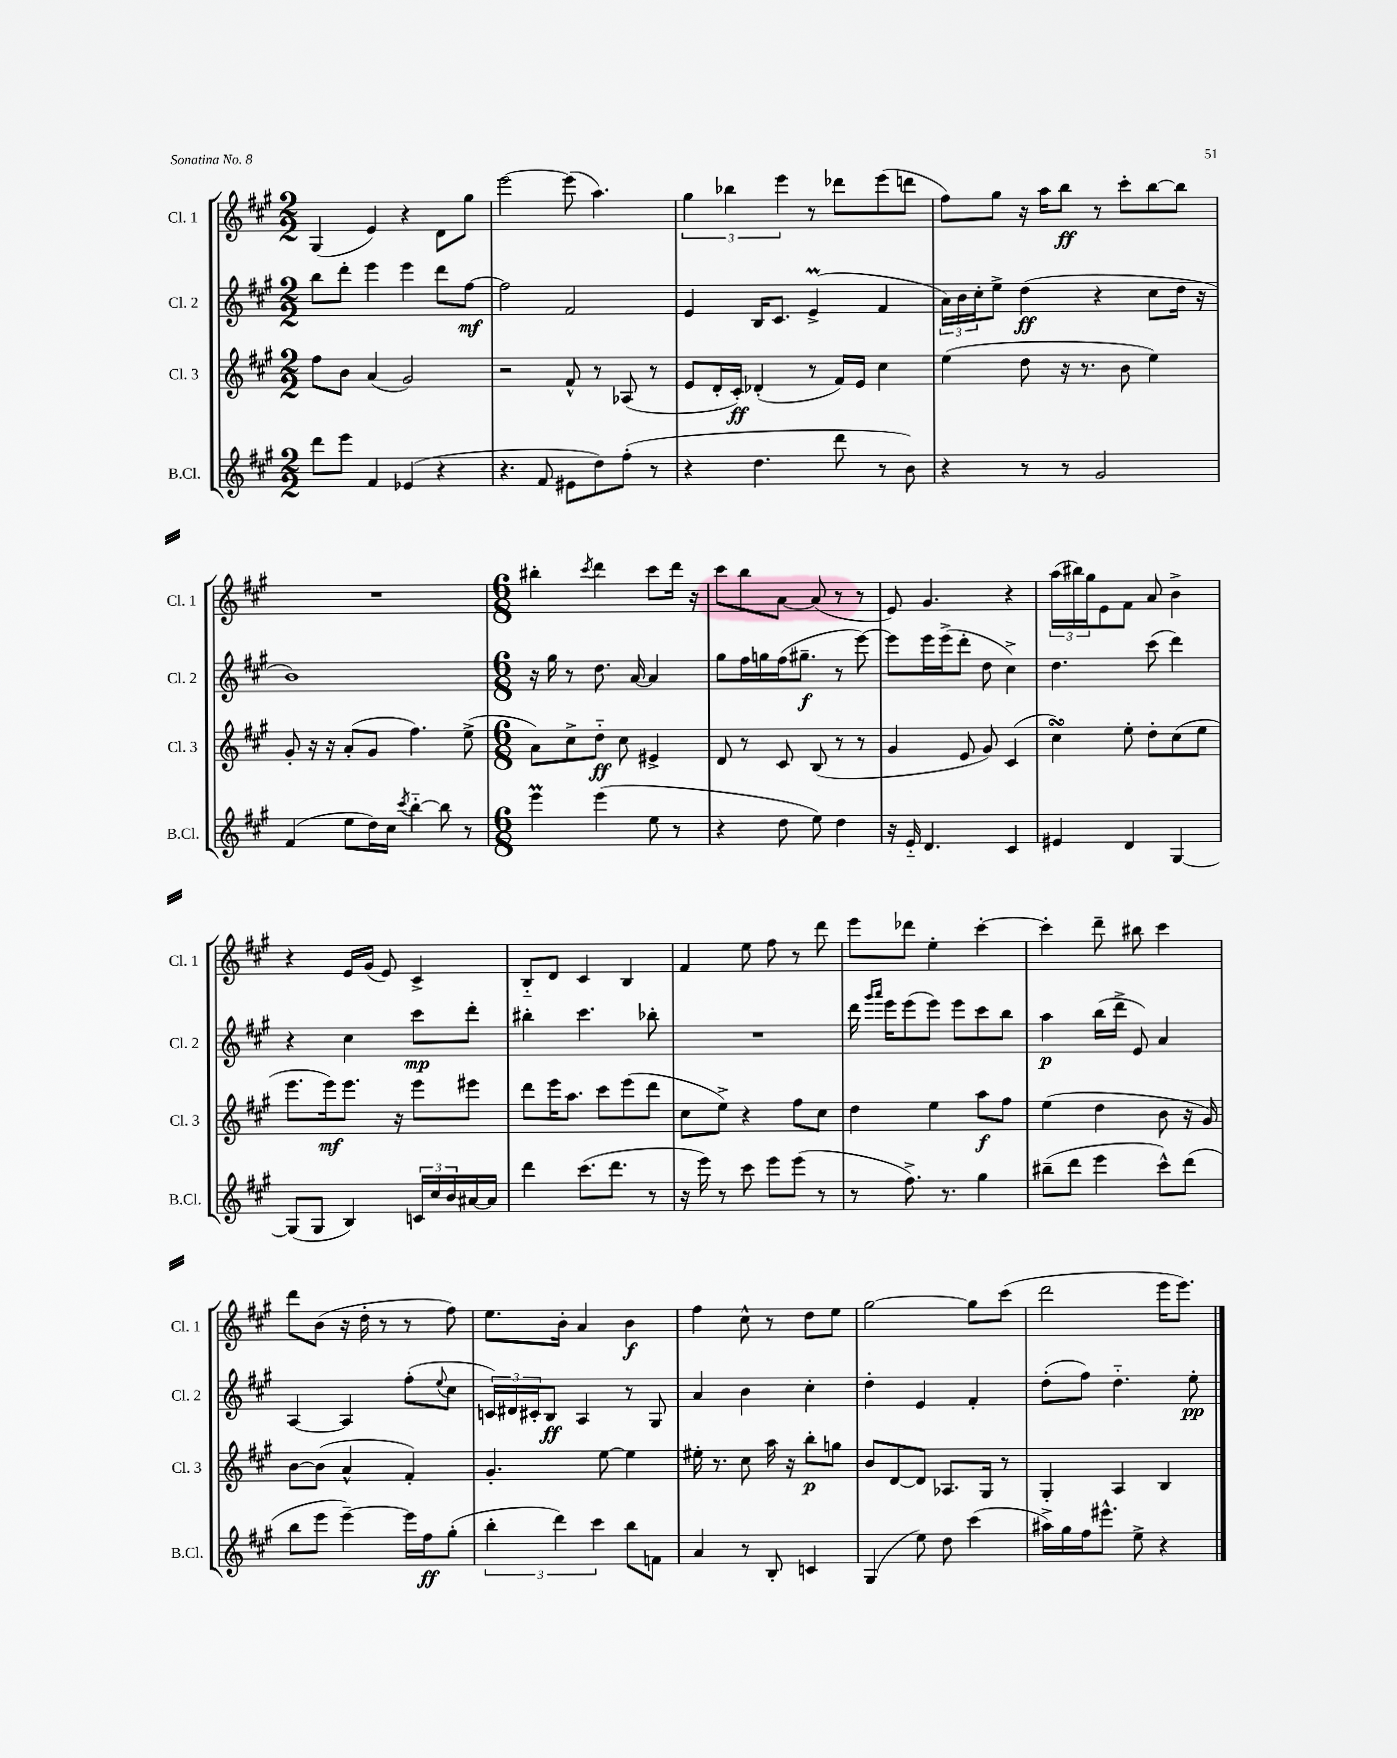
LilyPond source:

<<
\new StaffGroup <<
\new Staff = "s0" \with { instrumentName = "Cl. 1" shortInstrumentName = "Cl. 1" } {
    \clef treble \key a \major \numericTimeSignature \time 2/2
    gis4( e'4) r4 d'8 gis''8 |
    e'''2~ e'''8( a''4.) |
    \tuplet 3/2 { gis''4 bes''4 e'''4 } r8 des'''8 e'''8( d'''8 |
    fis''8) gis''8 r16 a''16 b''8\ff r8 cis'''8-. b''8~ b''8 |
    R1 |
    \numericTimeSignature \time 6/8 bis''4-. \acciaccatura { cis'''8 } d'''4 cis'''8 d'''16 r16 |
    cis'''8 b''8 a'8~ a'8( r8 r8 |
    e'8) gis'4. r4 |
    \tuplet 3/2 { a''16( bis''16) gis''16 } e'8 fis'8 a'8 b'4-> |
    r4 e'16 gis'16( e'8) cis'4-> |
    b8-_ d'8 cis'4 b4 |
    fis'4 e''8 fis''8 r8 d'''8 |
    e'''8 des'''8 e''4-. cis'''4~-. |
    cis'''4-. d'''8-- bis''8 cis'''4 |
    d'''8 b'8( r16 d''16-. r8 r8 fis''8) |
    e''8. b'16-. a'4 b'4\f |
    fis''4 cis''8-^ r8 d''8 e''8 |
    gis''2~ gis''8 cis'''8( |
    d'''2 e'''16 e'''8.) \bar "|." |
}
\new Staff = "s1" \with { instrumentName = "Cl. 2" shortInstrumentName = "Cl. 2" } {
    \clef treble \key a \major \numericTimeSignature \time 2/2
    b''8 d'''8-. e'''4 e'''4 d'''8 fis''8~\mf |
    fis''2 fis'2 |
    e'4 b16 cis'8. e'4->\prall( fis'4 |
    \tuplet 3/2 { a'16) b'16 cis''16-. } e''8-> d''4\ff( r4 cis''8 d''16 r16 |
    b'1) |
    \numericTimeSignature \time 6/8 r16 gis''16 r8 d''8. a'16~ a'4 |
    gis''8 fis''16 g''16 fis''16( gis''8.--\f r8 e'''8~) |
    e'''8 e'''16 e'''16->( d'''8-. d''8 cis''4->) |
    d''4. cis'''8( d'''4) |
    r4 cis''4 cis'''8\mp d'''8-. |
    bis''4-. cis'''4. bes''8-. |
    R2. |
    d'''16 \grace { gis'''16 a'''16 } e'''16 e'''8( e'''8) e'''8 cis'''8 b''8 |
    a''4\p b''16( d'''16-> e'8) a'4 |
    a4~ a4 fis''8-.( \appoggiatura { e''8 } cis''8 |
    \tuplet 3/2 { c'16) dis'16 cis'16-. } b8\ff a4 r8 gis8 |
    a'4 b'4 cis''4-. |
    d''4-. e'4 fis'4-. |
    d''8-.( fis''8) d''4.-_ e''8-.\pp \bar "|." |
}
\new Staff = "s2" \with { instrumentName = "Cl. 3" shortInstrumentName = "Cl. 3" } {
    \clef treble \key a \major \numericTimeSignature \time 2/2
    fis''8 b'8 a'4( gis'2) |
    r2 fis'8-^ r8 aes8( r8 |
    e'8 d'16-. cis'16-.\ff) des'4-.( r8 fis'16) e'16 cis''4 |
    e''4( d''8 r16 r8. b'8 e''4) |
    gis'8-. r16 r16 a'8-.( gis'8 fis''4.) e''8->( |
    \numericTimeSignature \time 6/8 a'8) cis''8-> d''8-_\ff cis''8 eis'4-> |
    d'8 r8 cis'8 b8( r8 r8 |
    gis'4 e'8 gis'8) cis'4( |
    cis''4\turn) e''8-. d''8-. cis''8( e''8 |
    e'''8. e'''16\mf) e'''8. r16 e'''8 eis'''8 |
    d'''8 e'''16 a''8. cis'''8 e'''8( d'''8 |
    cis''8 e''8->) r4 fis''8 cis''8 |
    d''4 e''4 a''8\f fis''8 |
    e''4( d''4 b'8 r16 gis'16) |
    b'8~ b'8( a'4-^ fis'4-.) |
    gis'4.-. e''8~ e''4 |
    eis''16-. r8. cis''8 a''16 r16 b''8-.\p g''8 |
    b'8 d'8~ d'8 aes8. gis16 r8 |
    gis4-. a4 b4 \bar "|." |
}
\new Staff = "s3" \with { instrumentName = "B.Cl." shortInstrumentName = "B.Cl." } {
    \clef treble \key a \major \numericTimeSignature \time 2/2
    d'''8 e'''8 fis'4 ees'4( r4 |
    r4. fis'8 eis'8 d''8) fis''8-.( r8 |
    r4 d''4. d'''8 r8 b'8) |
    r4 r8 r8 gis'2 |
    fis'4( e''8 d''16) cis''16 \acciaccatura { cis'''8 } b''4~-_ b''8 r8 |
    \numericTimeSignature \time 6/8 e'''4\prall e'''4( e''8 r8 |
    r4 d''8 e''8) d''4 |
    r16 e'16-_ d'4. cis'4 |
    eis'4 d'4 gis4~ |
    gis8( gis8 b4) \tuplet 3/2 { c'16 cis''16 b'16 } ais'16~ ais'16 |
    d'''4 cis'''8.( d'''8. r8 |
    r16 e'''16) r8 cis'''8 e'''8 e'''8( r8 |
    r8 fis''8.->) r8. gis''4 |
    bis''8--( d'''8 e'''4 cis'''8-^) d'''8( |
    b''8 e'''8 e'''4~--) e'''16 fis''16\ff gis''8-.( |
    \tuplet 3/2 { b''4-. d'''4) cis'''4 } b''8 f'8 |
    a'4 r8 b8-. c'4 |
    gis4( e''8) d''8 cis'''4( |
    ais''16->) gis''16 fis''16 eis'''8.-^ e''8-> r4 \bar "|." |
}
>>
>>
\layout { \context { \Score \remove "Bar_number_engraver" } }
